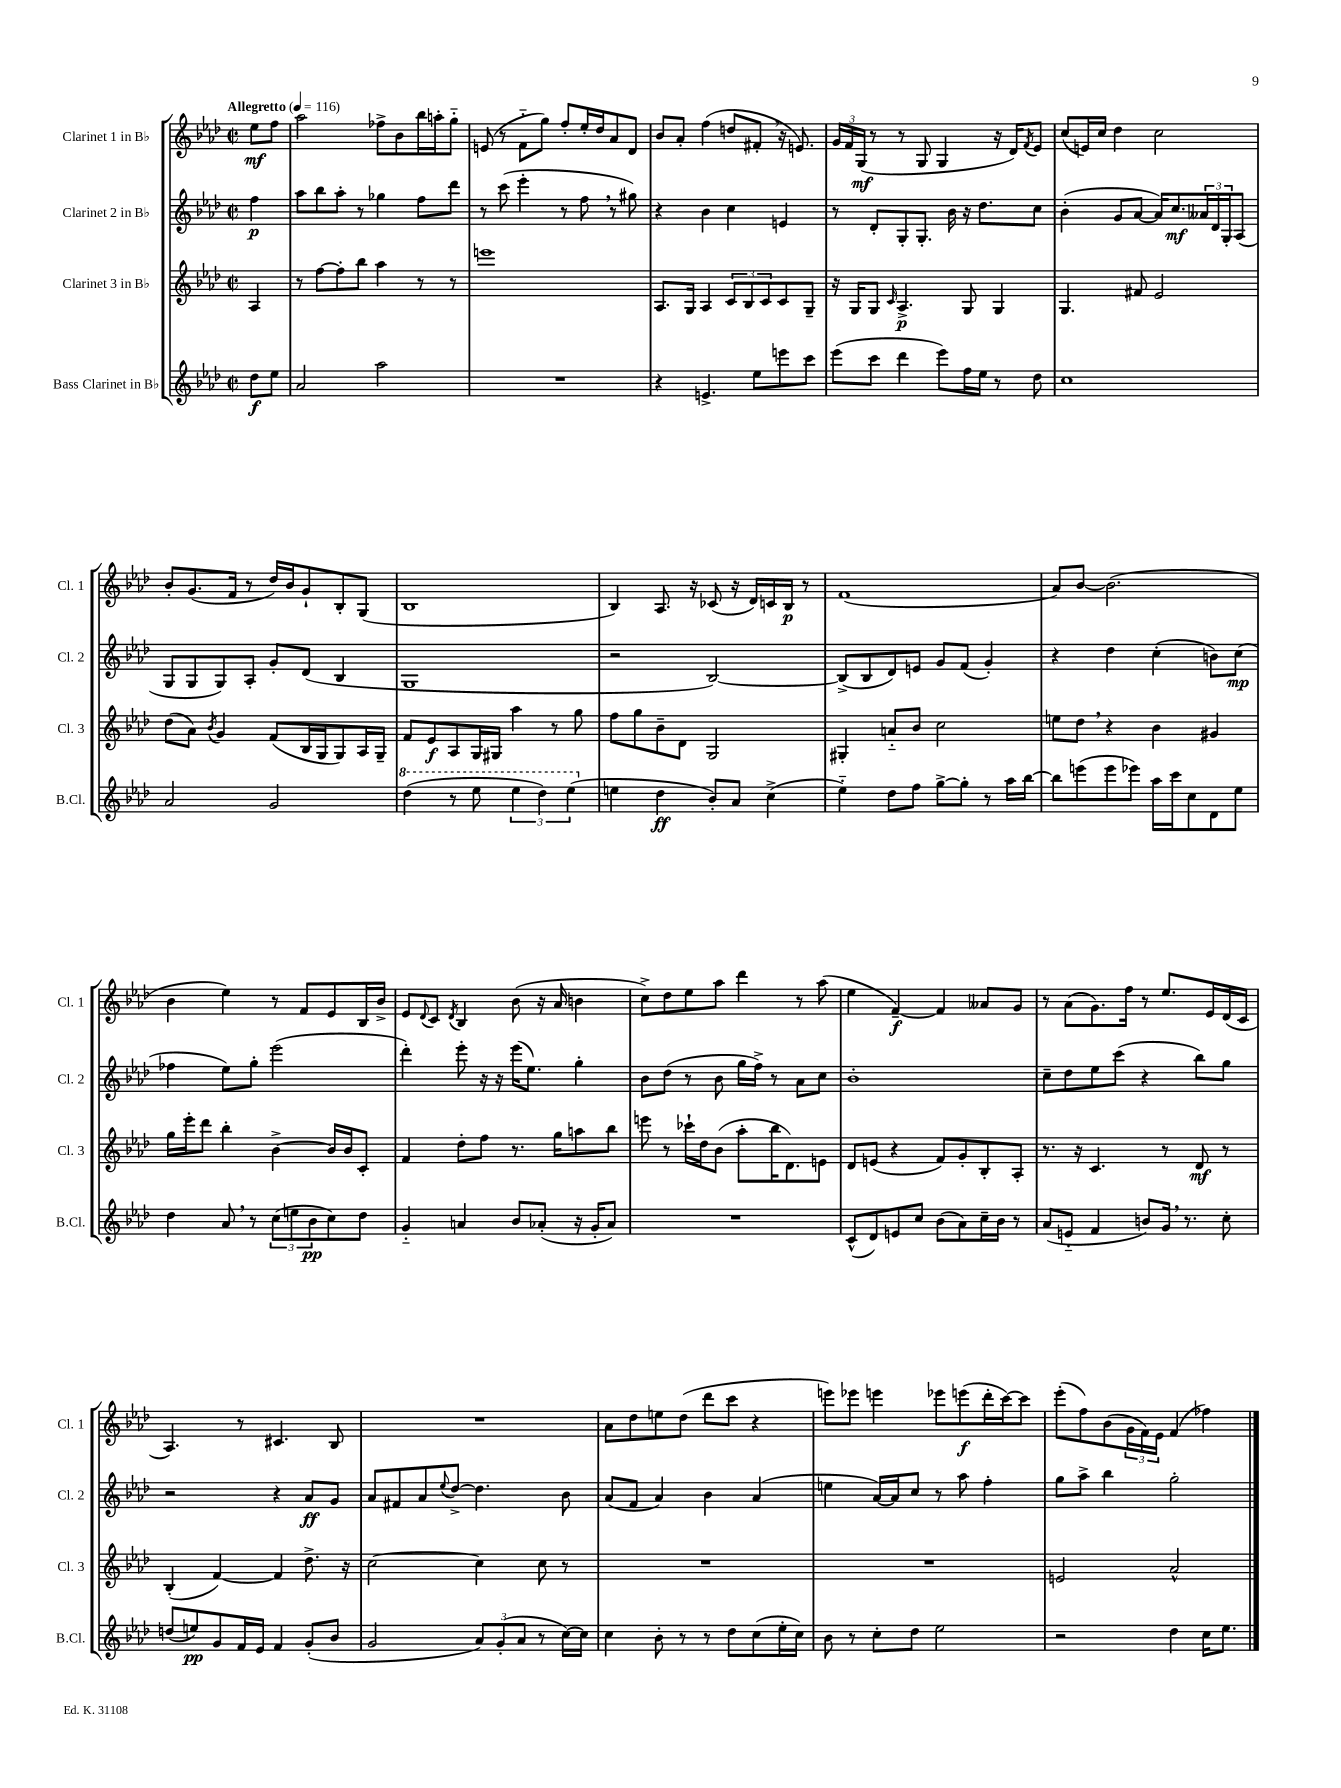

**kern	**kern	**kern	**kern
*staff4	*staff3	*staff2	*staff1
*clefG2	*clefG2	*clefG2	*clefG2
*k[b-e-a-d-]	*k[b-e-a-d-]	*k[b-e-a-d-]	*k[b-e-a-d-]
*M2/2	*M2/2	*M2/2	*M2/2
*met(c|)	*met(c|)	*met(c|)	*met(c|)
*MM116	*MM116	*MM116	*MM116
8dd-\L	4A-/	4ff\	8ee-\L
8ee-\J	.	.	8ff\J
=	=	=	=
2a-/	8r	8aa-\L	2aa-\
.	[8ff\L	8bb-\	.
.	8ff'\]	8aa-'\J	.
.	8bb-\J	8r	.
2aa-\	4aa-\	4gg-\	8ff-^\L
.	.	.	8b-\
.	8r	8ff\L	16bb-\L
.	.	.	16aa'\J
.	8r	8ddd-\J	8gg'~\J
=	=	=	=
1r	1eee	8r	(8e/
.	.	(8ccc\	8r
.	.	4eee-'\	8f'~\L
.	.	.	8gg\J)
.	.	8r	8ff'/L
.	.	8ff\	16ee-'/L
.	.	.	16dd-/J
.	.	8r	8a-/
.	.	8gg#\)	8d-/J
=	=	=	=
4r	8.A-/L	4r	8b-/L
.	.	.	8a-'/J
.	16G/Jk	.	.
4.e^/	4A-/	4b-\	(4ff\
.	12c/L	4cc\	8dd/L
.	12B-/	.	.
8ee-\L	.	.	8f#'/J
.	12c/	.	.
8eee\	8c/	4e/	16r
.	.	.	8.e/)
8ccc\J	8G~/J	.	.
=	=	=	=
(8eee-\L	16r	8r	24g/LL
.	.	.	24f/
.	16G/LK	.	.
.	.	.	(24G/JJ
8ccc\J	8G/J	8d-'/L	8r
.	16qqc/	.	.
4ddd-\	4.A-^/	8G'/	8r
.	.	8.G'/J	8G/
8eee-\L)	.	.	4G/
.	.	16b-\	.
16ff\L	8G/	16r	.
16ee-\JJ	.	8.dd-\L	.
8r	4G/	.	16r
.	.	.	16d-/LK)
.	.	.	8qf/
8dd-\	.	8cc\J	8e-/J
=	=	=	=
1cc	4.G/	(4b-'\	(8cc/L
.	.	.	16e/L)
.	.	.	16cc/JJ
.	.	8g/L	4dd-\
.	8f#/	[8a-/J	.
.	2e-/	16a-/]LK)	2cc\
.	.	8.cc/	.
.	.	24a--/L	.
.	.	24d-/	.
.	.	24G'/J	.
.	.	(8A-/J	.
=	=	=	=
2a-/	(8dd-\L	8G/L	8b-'/L
.	8a-\J)	8G/	(8.g/
.	8qb-/	.	.
.	4g/	8G/)	.
.	.	.	16f/Jk
.	.	8A-'/J	8r
2g/	(8f/L	8g'/L	16dd-/LL)
.	.	.	16b-/J
.	16B-/L	(8d-/J	8g`/
.	16G/J	.	.
.	8G/)	4B-/	8B-'/
.	16A-/L	.	(8G/J
.	16G~/JJ	.	.
=	=	=	=
(4ddd-\	8f/L	1G	1B-
.	8e-/	.	.
8r	8A-/	.	.
8eee-\	16G/L	.	.
.	16G#/JJ	.	.
6eee-\	4aa-\	.	.
6ddd-\)	.	.	.
.	8r	.	.
(6eee-\	.	.	.
.	8gg\	.	.
=	=	=	=
4ee\	8ff\L	2r	4B-/)
.	8gg\	.	.
4dd-\	8b-~\	.	8.A-/
.	8d-\J	.	.
.	.	.	16r
8b-'/L)	2G/	[2B-/)	(8c-/
8a-/J	.	.	16r
.	.	.	16d-/LL)
(4cc^\	.	.	16c/
.	.	.	16B-/JJ
.	.	.	8r
=	=	=	=
4ee-'~\)	4G#'/	(8B-^/]L	(1f
.	.	8B-/	.
8dd-\L	8a'~/L	8d-/)	.
8ff\J	8b-/J	8e/J	.
[8gg^\L	2cc\	8g/L	.
8gg'\]J	.	(8f/J	.
8r	.	4g'/)	.
16aa-\LL	.	.	.
[16bb-\JJ	.	.	.
=	=	=	=
8bb-\]L	8ee\L	4r	8a-/L)
(8eee\	8dd-\J	.	[8b-/J
8eee\	4r	4dd-\	(2.b-\]
8eee-\J)	.	.	.
16aa-\LL	4b-\	(4cc'\	.
16ccc\J	.	.	.
8cc\	.	.	.
8d-\	4g#/	8b\L)	.
8ee-\J	.	(8cc\J	.
=	=	=	=
4dd-\	16gg\LL	4ff-\	4b-\
.	16eee-'\J	.	.
.	8ddd-\J	.	.
8a-/	4bb-'\	8ee-\L)	4ee-\)
8r	.	8gg'\J	.
(12cc\L	[4b-^\	(2eee-\	8r
12ee\	.	.	.
.	.	.	8f/L
12b-\	.	.	.
8cc\)	16b-/]LL	.	8e-/
.	16b-/J	.	.
8dd-\J	8c'/J	.	16B-/L
.	.	.	16b-^/JJ
=	=	=	=
4g'~/	4f/	4ddd-'\)	8e-/L
.	.	.	8qqd-/
.	.	.	8c/J
.	.	.	8qd-/
4a/	8dd-'\L	8eee-'\	4B-/
.	8ff\J	16r	.
.	.	16r	.
8b-/L	8.r	(16eee-\LK	(8b-\
.	.	8.ee-\J)	.
(8a-'/J	.	.	16r
.	16gg\LK	.	16a-/
16r	8aa\	4gg'\	4b\
16g'/LK	.	.	.
8a-/J)	8bb-\J	.	.
=	=	=	=
1r	8eee\	8b-\L	8cc^\L)
.	8r	(8dd-\J	8dd-\
.	16ccc-`\LL	8r	8ee-\
.	16dd-\J	.	.
.	(8b-\J	8b-\	8aa-\J
.	8aa-'\L	16gg\LL	4ddd-\
.	.	16ff^\JJ)	.
.	16bb-\K	8r	.
.	8.d-\)	.	.
.	.	8a-\L	8r
.	8e\J	8cc\J	(8aa-\
=	=	=	=
(8c^^/L	8d-/L	1b-'	4ee-\
8d-/)	(8e/J	.	.
8e/	4r	.	[4f~/)
8cc/J	.	.	.
(8b-\L	8f/L)	.	4f/]
8a-\)	8g'/	.	.
16cc~\L	8B-'/	.	8a--/L
16b-\JJ	.	.	.
8r	8A-'/J	.	8g/J
=	=	=	=
(8a-/L	8.r	8cc~\L	8r
8e'~/J	.	8dd-\	(8a-\L
.	16r	.	.
4f/	4.c/	8ee-\	8.g\)
.	.	(8ccc\J	.
.	.	.	16ff\Jk
8b/L)	.	4r	8r
16g/Jk	8r	.	8.ee-/L
8.r	.	.	.
.	8d-/	8bb-\L)	.
.	.	.	16e-/L
8cc'\	8r	8gg\J	(16d-/
.	.	.	16c/JJ
=	=	=	=
(8dd/L	(4B-'/	2r	4.A-/)
8ee/)	.	.	.
8g/	[4f/)	.	.
16f/L	.	.	8r
16e-/JJ	.	.	.
4f/	4f/]	4r	4.c#/
(8g'/L	8.dd-^\	8a-/L	.
8b-/J	.	8g/J	8B-/
.	16r	.	.
=	=	=	=
2g/	[2cc\	8a-/L	1r
.	.	8f#/	.
.	.	8a-/	.
.	.	8qqee-/	.
.	.	[8dd-^/J	.
12a-/L)	4cc\]	4.dd-\]	.
(12g'/	.	.	.
12a-/J	.	.	.
8r	8cc\	.	.
[16cc\LL)	8r	8b-\	.
16cc\]JJ	.	.	.
=	=	=	=
4cc\	1r	(8a-/L	8a-\L
.	.	8f/J	8dd-\
8b-'\	.	4a-/)	8ee\
8r	.	.	(8dd-\J
8r	.	4b-\	8ddd-\L
8dd-\L	.	.	8ccc\J
(8cc\	.	(4a-/	4r
16ee-'\L	.	.	.
16cc\JJ)	.	.	.
=	=	=	=
8b-\	1r	4ee\	8eee\L)
8r	.	.	8eee-\J
8cc'\L	.	[16a-/LL)	4eee\
.	.	16a-/]J	.
8dd-\J	.	8cc/J	.
2ee-\	.	8r	8eee-\L
.	.	8aa-\	(8eee\
.	.	4ff'\	16ddd-'\L
.	.	.	[16ccc\J)
.	.	.	8ccc\]J
=	=	=	=
2r	2e/	8gg\L	(8eee-'\L
.	.	8aa-^\J	8ff\)
.	.	4bb-\	(8b-\
.	.	.	24g\L
.	.	.	24f\)
.	.	.	24e-\JJ
4dd-\	2a-^^/	2gg'\	(4f/
16cc\LK	.	.	4ff-\)
8.ee-\J	.	.	.
==	==	==	==
*-	*-	*-	*-
